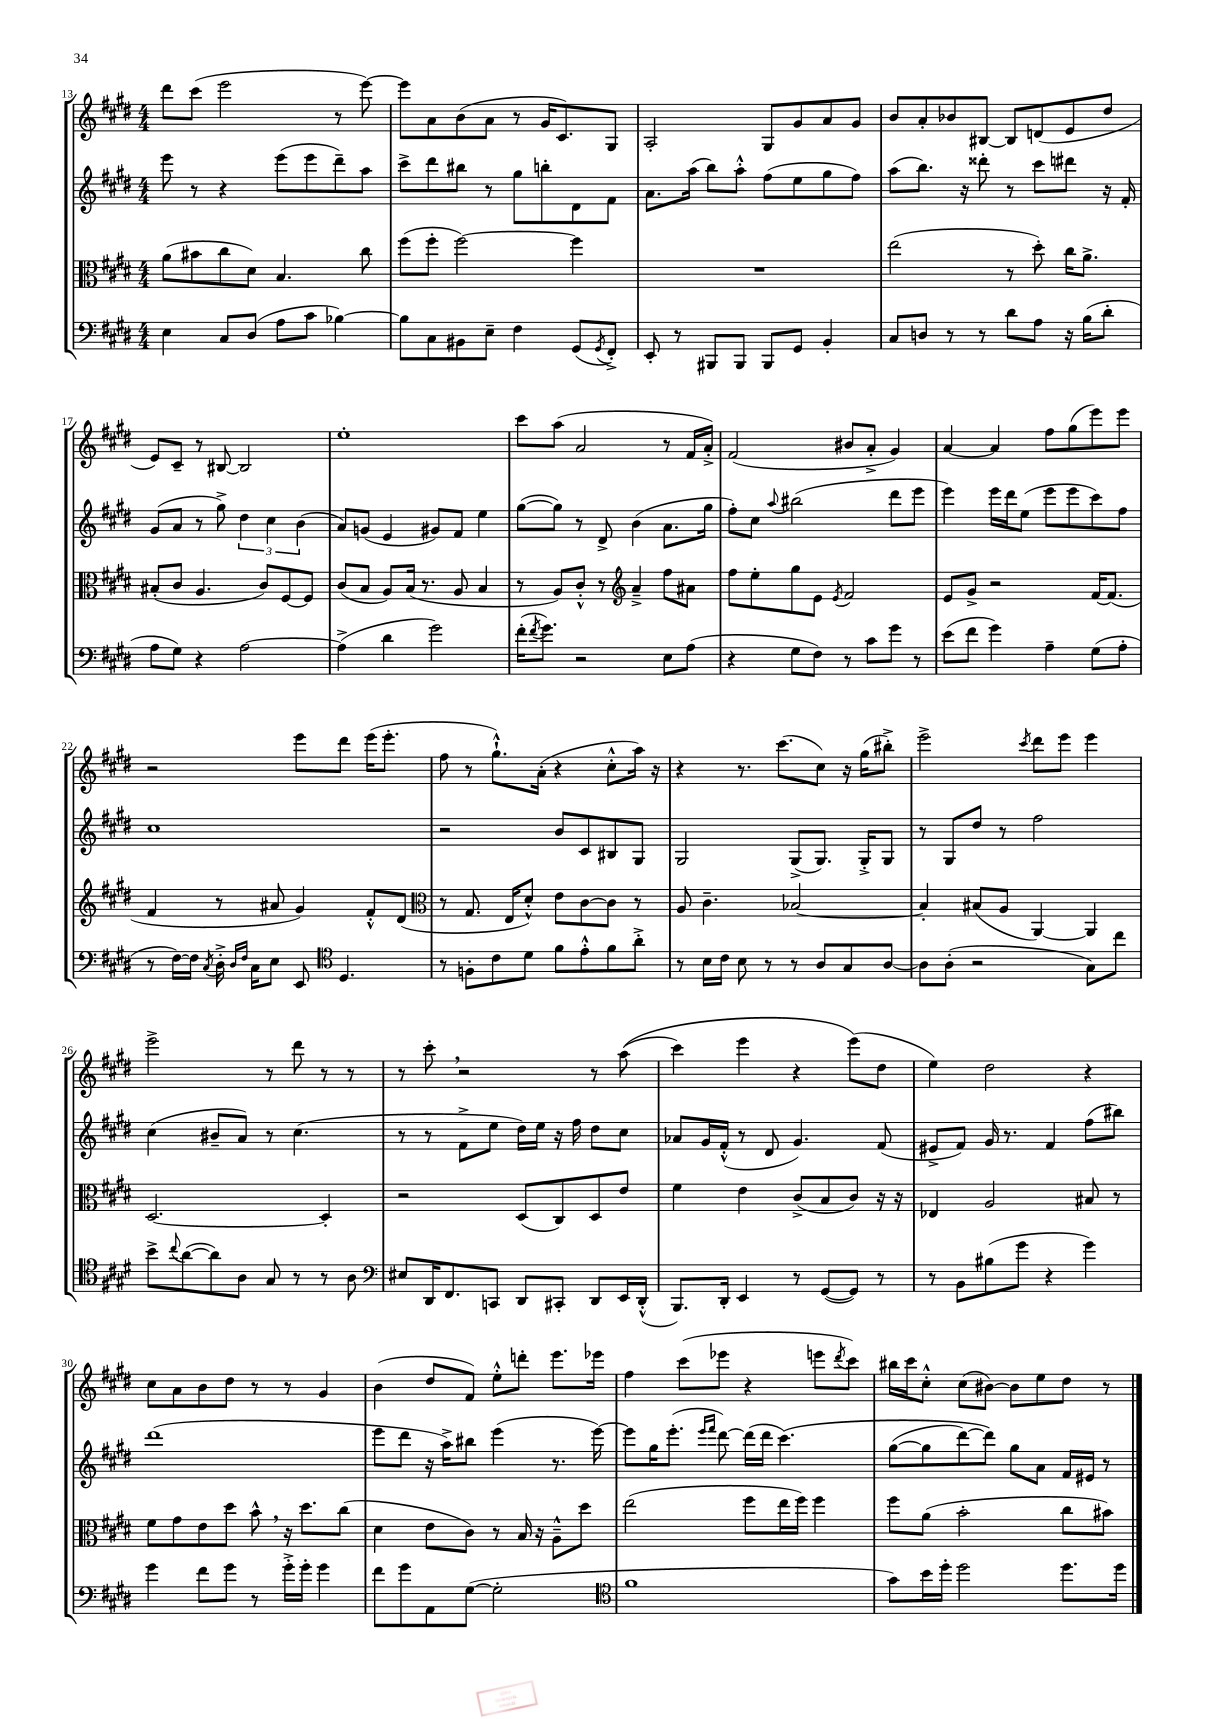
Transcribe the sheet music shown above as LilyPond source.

<<
\new StaffGroup <<
\new Staff = "s0" {
    \clef treble \key e \major \numericTimeSignature \time 4/4
    dis'''8 cis'''8( e'''2 r8 e'''8~) |
    e'''8 a'8 b'8( a'8 r8 gis'16 cis'8.) gis8 |
    a2-. gis8 gis'8 a'8 gis'8 |
    b'8 a'8-. bes'8 bis8~ bis8 d'8( e'8 dis''8 |
    e'8) cis'8-- r8 bis8~ bis2 |
    e''1-. |
    cis'''8 a''8( a'2 r8 fis'16 a'16-.->) |
    fis'2( bis'8 a'8-.-> gis'4) |
    a'4~ a'4 fis''8 gis''8( e'''8) e'''8 |
    r2 e'''8 dis'''8 e'''16( e'''8.-. |
    fis''8 r8 gis''8.-!-^) a'16-.( r4 cis''8-.-^ a''16) r16 |
    r4 r8. cis'''8.( cis''8) r16 gis''16( bis''8-.->) |
    e'''2-> \acciaccatura { cis'''8 } dis'''8 e'''8 e'''4 |
    e'''2-> r8 dis'''8 r8 r8 |
    r8 cis'''8-. \breathe r2 r8 a''8(\( |
    cis'''4) e'''4 r4 e'''8(\) dis''8 |
    e''4) dis''2 r4 |
    cis''8 a'8 b'8 dis''8 r8 r8 gis'4 |
    b'4( dis''8 fis'8) e''8-.-^ d'''8-. e'''8. ees'''16 |
    fis''4 cis'''8( ees'''8 r4 e'''8 \acciaccatura { dis'''8 } cis'''8) |
    bis''16 cis'''16 cis''8-.-^ cis''8( bis'8~) bis'8 e''8 dis''8 r8 \bar "|." |
}
\new Staff = "s1" {
    \clef treble \key e \major \numericTimeSignature \time 4/4
    e'''8 r8 r4 e'''8( e'''8 dis'''8--) a''8 |
    cis'''8-> dis'''8 bis''8 r8 gis''8 b''8-. dis'8 fis'8 |
    a'8. a''16( b''8) a''8-.-^ fis''8( e''8 gis''8 fis''8) |
    a''8( b''8.) r16 disis'''8-. r8 cis'''8 dis'''8 r16 fis'16-. |
    gis'8( a'8 r8 gis''8->) \tuplet 3/2 { dis''4 cis''4 b'4( } |
    a'8) g'8( e'4 gis'8) fis'8 e''4 |
    gis''8~( gis''8) r8 dis'8-> b'4( a'8. gis''16 |
    fis''8-.) cis''8 \appoggiatura { a''8 } bis''2( dis'''8 e'''8 |
    e'''4) e'''16 dis'''16 e''8( e'''8 e'''8 cis'''8) fis''8 |
    cis''1 |
    r2 b'8 cis'8 bis8 gis8 |
    gis2 gis8->( gis8.) gis16-.-> gis8 |
    r8 gis8 dis''8 r8 fis''2 |
    cis''4( bis'8-- a'8) r8 cis''4.( |
    r8 r8 fis'8-> e''8 dis''16) e''16 r16 fis''16 dis''8 cis''8 |
    aes'8 gis'16 fis'16-.-^( r8 dis'8 gis'4.) fis'8( |
    eis'8-> fis'8) gis'16 r8. fis'4 fis''8( bis''8) |
    dis'''1( |
    e'''8 dis'''8 r16 a''16->) bis''8 e'''4( r8. e'''16~) |
    e'''8 gis''16 e'''8.-.( \grace { e'''16 fis'''16 } dis'''8~) dis'''16( dis'''16 cis'''4.)\( |
    gis''8~( gis''8 dis'''8~) dis'''8\) gis''8 a'8 fis'16 eis'16 r8 \bar "|." |
}
\new Staff = "s2" {
    \clef alto \key e \major \numericTimeSignature \time 4/4
    a'8( bis'8 cis''8 dis'8) b4. cis''8 |
    fis''8( fis''8-. fis''2~) fis''4 |
    R1 |
    e''2( r8 dis''8-.) cis''16 a'8.-> |
    bis8-.( cis'8 a4. cis'8) fis8~ fis8 |
    cis'8( b8 a8) b16( r8. a8 b4 |
    r8 a8) cis'8-.-^ r8 \clef treble a'4---> fis''8 ais'8 |
    fis''8 e''8-. gis''8 e'8 \acciaccatura { e'8 } fis'2 |
    e'8 gis'8-> r2 fis'16~ fis'8.( |
    fis'4 r8 ais'8 gis'4) fis'8-.-^ dis'8( |
    \clef alto r8 gis8. e16 dis'8-.-^) e'8 cis'8~ cis'8 r8 |
    a8 cis'4.-- bes2~ |
    bes4-. bis8( a8 a,4~) a,4 |
    dis2.~ dis4-. |
    r2 dis8( cis8) dis8 e'8 |
    fis'4 e'4 cis'8->( b8 cis'8) r16 r16 |
    ees4 a2 bis8 r8 |
    fis'8 gis'8 e'8 dis''8 b'8-^ \breathe r16 dis''8. cis''8( |
    dis'4 e'8 cis'8) r8 b16 r16 a8---^ dis''8 |
    e''2( fis''8 e''16 fis''16) fis''4 |
    fis''8 a'8( b'2-. cis''8 bis'8) \bar "|." |
}
\new Staff = "s3" {
    \clef bass \key e \major \numericTimeSignature \time 4/4
    e4 cis8 dis8( a8 cis'8 bes4~) |
    bes8 cis8 bis,8 e8-- fis4 gis,8( \acciaccatura { gis,8 } fis,8-.->) |
    e,8-. r8 bis,,8 bis,,8 bis,,8 gis,8 b,4-. |
    cis8 d8 r8 r8 dis'8 a8 r16 b16( dis'8-. |
    a8 gis8) r4 a2~ |
    a4->( dis'4 gis'2) |
    fis'16-.( \acciaccatura { fis'8 } gis'8.) r2 e8 a8( |
    r4 gis8 fis8) r8 cis'8 gis'8 r8 |
    e'8( fis'8 gis'4) a4-- gis8( a8-. |
    r8 fis16~) fis16 \acciaccatura { cis8 } dis16-.-> \grace { dis16 fis16 } cis16 e8 e,8 \clef tenor dis4. |
    r8 f8-. cis'8 dis'8 fis'8 e'8-.-^ fis'8 a'8-.-> |
    r8 b16 cis'16 b8 r8 r8 a8 gis8 a8~ |
    a8 a8-.( r2 gis8) cis''8 |
    b'8-> \appoggiatura { cis''8 } a'8~( a'8) a8 gis8 r8 r8 a8 |
    \clef bass eis8 dis,16 fis,8. c,8 dis,8 cis,8-. dis,8 e,16 dis,16-.-^( |
    b,,8.) dis,16-. e,4 r8 gis,8~( gis,8) r8 |
    r8 b,8 bis8( gis'8 r4 gis'4) |
    gis'4 fis'8 gis'8 r8 gis'16-.-> gis'16-. gis'4 |
    fis'8 gis'8 a,8 gis8~( gis2-. |
    \clef tenor fis'1 |
    gis'8) b'16 dis''16-. dis''2 dis''8. dis''16 \bar "|." |
}
>>
>>
\layout { \context { \Score currentBarNumber = #13 } }
